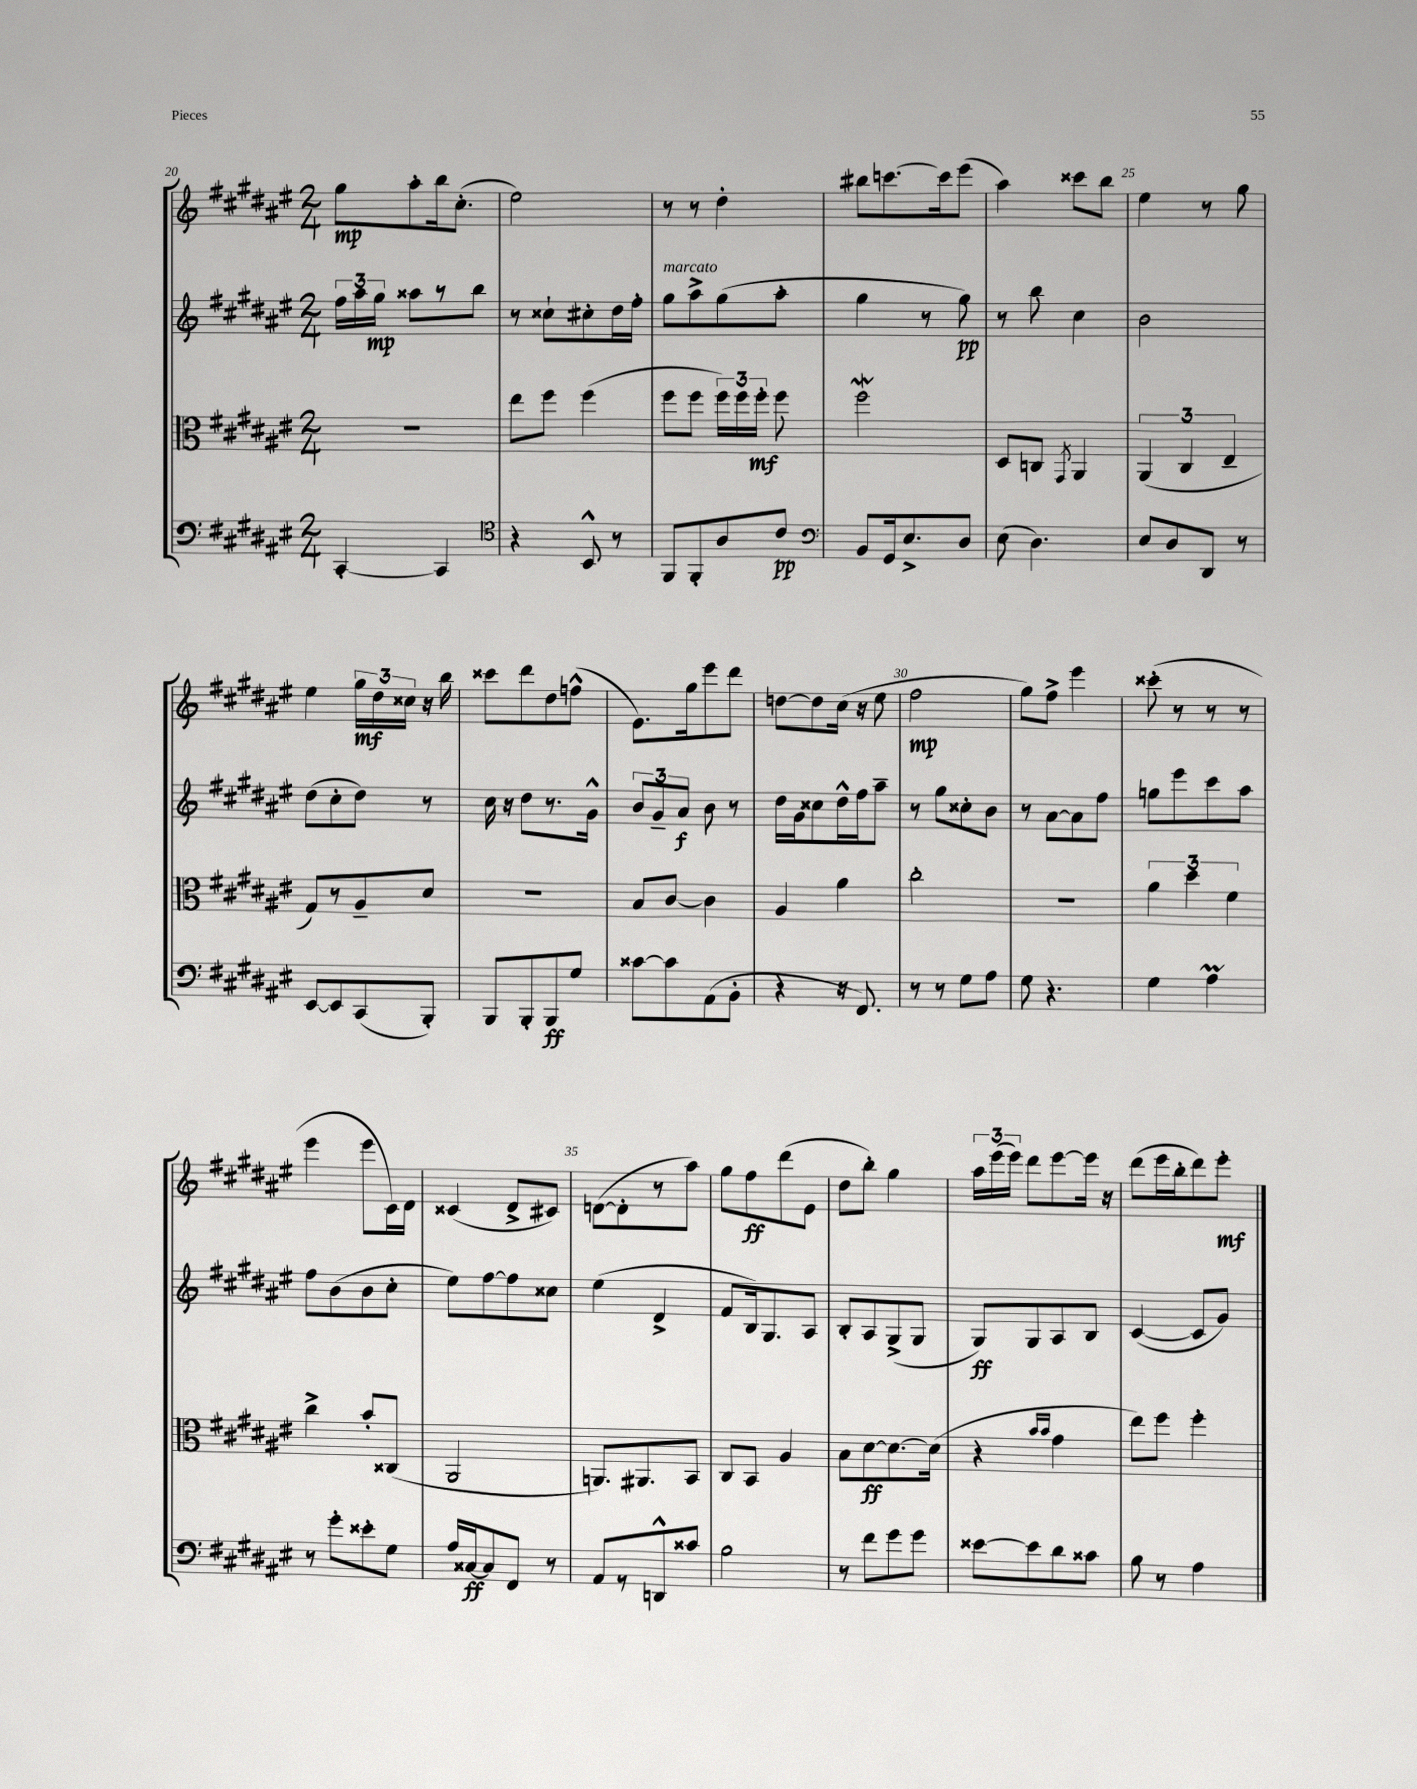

**kern	**dynam	**kern	**dynam	**kern	**dynam	**kern	**dynam
*part4	*part4	*part3	*part3	*part2	*part2	*part1	*part1
*staff4	*staff4	*staff3	*staff3	*staff2	*staff2	*staff1	*staff1
*clefF4	*	*clefC3	*	*clefG2	*	*clefG2	*
*k[f#c#g#d#a#e#]	*	*k[f#c#g#d#a#e#]	*	*k[f#c#g#d#a#e#]	*	*k[f#c#g#d#a#e#]	*
*M2/4	*	*M2/4	*	*M2/4	*	*M2/4	*
=20	=20	=20	=20	=20	=20	=20	=20
[4CC#'/	.	2r	.	24ff#\LL	.	8gg#\L	mp
.	.	.	.	24aa#\	.	.	.
.	.	.	.	24gg#\JJ	mp	.	.
.	.	.	.	8aa##X\L	.	8aa#'\	.
4CC#/]	.	.	.	8r	.	16bb\k	.
.	.	.	.	.	.	(8.cc#'\J	.
.	.	.	.	8bb\J	.	.	.
=21	=21	=21	=21	=21	=21	=21	=21
*clefC4	*	*	*	*	*	*	*
4r	.	8ee#\L	.	8r	.	2ee#\)	.
.	.	8ff#\J	.	8cc##X`\L	.	.	.
8BB^^/	.	(4ff#\	.	8cc#X'\	.	.	.
8r	.	.	.	16dd#\L	.	.	.
.	.	.	.	16ff#'\JJ	.	.	.
=22	=22	=22	=22	=22	=22	=22	=22
!	!	!	!	!LO:TX:a:i:t=marcato	!	!	!
8FF#/L	.	8ff#\L	.	8gg#\L	.	8r	.
8FF#'/	.	8ff#\J	.	8aa#^\	.	8r	.
8A#/	.	24ff#\LL)	.	(8gg#\	.	4dd#'\	.
.	.	24ff#\	.	.	.	.	.
.	.	24ff#'\JJ	mf	.	.	.	.
8c#/J	pp	8ff#\	.	8aa#'\J	.	.	.
=23	=23	=23	=23	=23	=23	=23	=23
*clefF4	*	*	*	*	*	*	*
8BB/L	.	2ff#w\	.	4gg#\	.	8bb#X\L	.
16GG#/k	.	.	.	.	.	[8.cccn\	.
8.E#^/	.	.	.	.	.	.	.
.	.	.	.	8r	.	.	.
.	.	.	.	.	.	16ccc\k]	.
8D#/J	.	.	.	8gg#\)	pp	(8eee#\J	.
=24	=24	=24	=24	=24	=24	=24	=24
(8E#\	.	8D#/L	.	8r	.	4aa#\)	.
4.D#\)	.	8Cn/J	.	8bb\	.	.	.
.	.	8qGG#/	.	.	.	.	.
.	.	4AA#/	.	4cc#\	.	8ccc##X\L	.
.	.	.	.	.	.	8bb\J	.
=25	=25	=25	=25	=25	=25	=25	=25
8E#/L	.	(6AA#/	.	2b\	.	4ee#\	.
8D#/	.	.	.	.	.	.	.
.	.	6C#/	.	.	.	.	.
8DD#/J	.	.	.	.	.	8r	.
.	.	6E#~/	.	.	.	.	.
8r	.	.	.	.	.	8gg#\	.
!!LO:LB:g=z
=26	=26	=26	=26	=26	=26	=26	=26
[8EE#/L	.	8G#/L)	.	(8dd#\L	.	4ee#\	.
8EE#/]	.	8r	.	8cc#'\	.	.	.
(8CC#/	.	8A#~/	.	8dd#\J)	.	24gg#\LL	mf
.	.	.	.	.	.	24dd#\	.
.	.	.	.	.	.	24cc##X\JJ	.
8BBB'/J)	.	8d#/J	.	8r	.	16r	.
.	.	.	.	.	.	16bb\	.
=27	=27	=27	=27	=27	=27	=27	=27
8BBB/L	.	2r	.	16cc#\	.	8ccc##X\L	.
.	.	.	.	16r	.	.	.
8BBB'/	.	.	.	8dd#\L	.	8ddd#\	.
8BBB/	ff	.	.	8.r	.	8dd#\	.
8G#/J	.	.	.	.	.	(8ffn^^\J	.
.	.	.	.	16g#^^\Jk	.	.	.
=28	=28	=28	=28	=28	=28	=28	=28
[8c##X\L	.	8B/L	.	12b/L	.	8.e#\L)	.
.	.	.	.	12g#~/	.	.	.
8c##\]	.	[8c#/J	.	.	.	.	.
.	.	.	.	12a#/J	f	.	.
.	.	.	.	.	.	16gg#\k	.
(8AA#\	.	4c#\]	.	8b\	.	8eee#\	.
8BB'\J	.	.	.	8r	.	8ddd#\J	.
=29	=29	=29	=29	=29	=29	=29	=29
4r	.	4A#/	.	16dd#\LL	.	[8ddn\L	.
.	.	.	.	16g#\J	.	.	.
.	.	.	.	8cc##X\	.	8dd\]	.
16r	.	4a#\	.	16dd#^^\L	.	(16cc#\Jk	.
8.FF#/)	.	.	.	16ff#\J	.	16r	.
.	.	.	.	8aa#~\J	.	8ee#\	.
=30	=30	=30	=30	=30	=30	=30	=30
8r	.	2cc#'\	.	8r	.	2ff#\	mp
8r	.	.	.	8gg#\L	.	.	.
8G#\L	.	.	.	8cc##X'\	.	.	.
8A#\J	.	.	.	8b\J	.	.	.
=31	=31	=31	=31	=31	=31	=31	=31
8G#\	.	2r	.	8r	.	8gg#\L)	.
4.r	.	.	.	[8a#\L	.	8ff#^\J	.
.	.	.	.	8a#\]	.	4eee#\	.
.	.	.	.	8ff#\J	.	.	.
=32	=32	=32	=32	=32	=32	=32	=32
4G#\	.	6a#\	.	8ggn\L	.	(8ccc##X'\	.
.	.	.	.	8eee#\	.	8r	.
.	.	6dd#\	.	.	.	.	.
4A#m\	.	.	.	8ccc#\	.	8r	.
.	.	6f#\	.	.	.	.	.
.	.	.	.	8aa#\J	.	8r	.
!!LO:LB:g=z
=33	=33	=33	=33	=33	=33	=33	=33
8r	.	4cc#^\	.	8ff#\L	.	4eee#\	.
8g#'\L	.	.	.	(8b\	.	.	.
8e##X'\	.	8b'/L	.	8b\	.	8eee#\L	.
8G#\J	.	(8C##X/J	.	8cc#'\J	.	16c#\L)	.
.	.	.	.	.	.	16d#\JJ	.
=34	=34	=34	=34	=34	=34	=34	=34
16A#/LL	.	2AA#/	.	8ee#\L)	.	(4c##X/	.
[16C##X/J	ff	.	.	.	.	.	.
8C##/]	.	.	.	[8ff#\	.	.	.
8FF#/J	.	.	.	8ff#\]	.	8d#^/L	.
8r	.	.	.	8cc##X\J	.	8c#X/J)	.
=35	=35	=35	=35	=35	=35	=35	=35
8AA#/L	.	8.AAn/L)	.	(4ee#\	.	([8dn\L	.
8r	.	.	.	.	.	8d'\]	.
.	.	8.AA#X/	.	.	.	.	.
8DDn^^/	.	.	.	4d#^/	.	8r	.
8c##X/J	.	8BB/J	.	.	.	8aa#\J)	.
=36	=36	=36	=36	=36	=36	=36	=36
2B\	.	8C#/L	.	8f#/L	.	8gg#\L	.
.	.	8BB/J	.	16B/k)	.	8ff#\	ff
.	.	.	.	8.G#/	.	.	.
.	.	4A#/	.	.	.	(8ddd#\	.
.	.	.	.	8A#/J	.	8e#\J	.
=37	=37	=37	=37	=37	=37	=37	=37
8r	.	8B\L	.	8B'/L	.	8dd#\L	.
8f#\L	.	[8d#\	ff	8A#/	.	8bb'\J)	.
8g#\	.	8.d#\_	.	(8G#^/	.	4gg#\	.
8g#\J	.	.	.	8G#/J	.	.	.
.	.	(16d#\Jk]	.	.	.	.	.
=38	=38	=38	=38	=38	=38	=38	=38
[8e##X\L	.	4r	.	8G#/L)	ff	24aa#\LL	.
.	.	.	.	.	.	(24eee#\	.
.	.	.	.	.	.	24eee#\JJ)	.
8e##\]	.	.	.	8G#/	.	8ddd#\L	.
.	.	16qqb/LL	.	.	.	.	.
.	.	16qqb/JJ	.	.	.	.	.
8d#\	.	4g#\	.	8A#/	.	[8eee#\	.
8c##X\J	.	.	.	8B/J	.	16eee#\Jk]	.
.	.	.	.	.	.	16r	.
=39	=39	=39	=39	=39	=39	=39	=39
8B\	.	8ee#\L)	.	([4c#/	.	(8ddd#\L	.
8r	.	8ff#\J	.	.	.	16eee#\L	.
.	.	.	.	.	.	16bb'\J	.
4A#\	.	4ff#'\	.	8c#/L]	.	8ddd#\)	.
.	.	.	.	8g#/J)	.	8eee#'\J	mf
==	==	==	==	==	==	==	==
*-	*-	*-	*-	*-	*-	*-	*-
